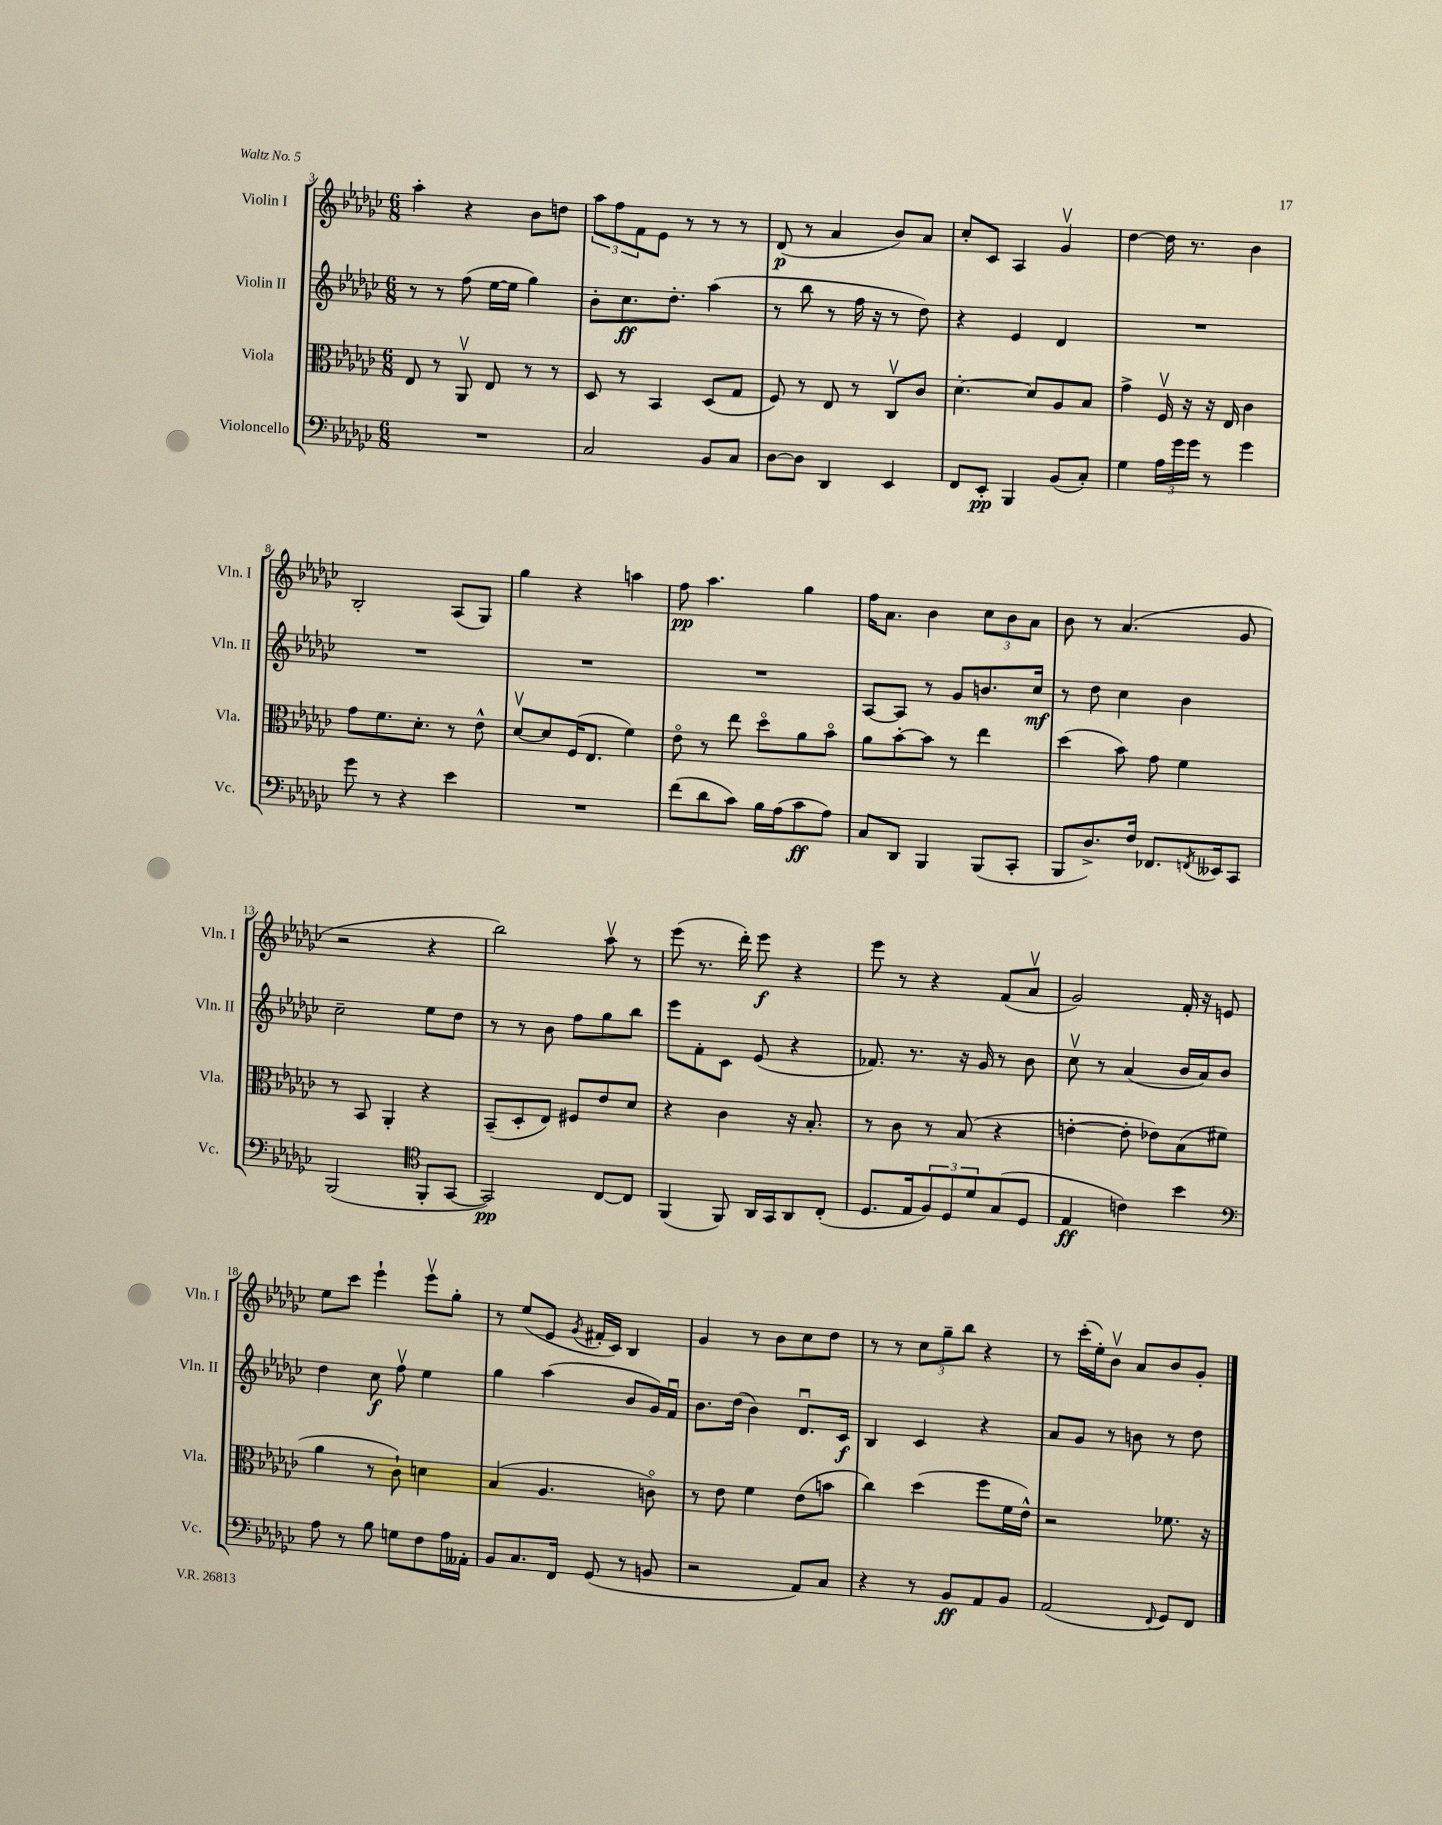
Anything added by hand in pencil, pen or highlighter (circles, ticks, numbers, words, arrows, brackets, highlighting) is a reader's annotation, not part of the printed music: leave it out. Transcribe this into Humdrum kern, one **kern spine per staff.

**kern	**kern	**kern	**kern
*staff4	*staff3	*staff2	*staff1
*clefF4	*clefC3	*clefG2	*clefG2
*k[b-e-a-d-g-c-]	*k[b-e-a-d-g-c-]	*k[b-e-a-d-g-c-]	*k[b-e-a-d-g-c-]
*M6/8	*M6/8	*M6/8	*M6/8
2.r	8E-/	8r	4aa-'\
.	8r	8r	.
.	8AA-v/	(8ff\	4r
.	8E-/	[16ee-\LL	.
.	.	16ee-\]JJ	.
.	8r	4gg-\)	8b-\L
.	8r	.	8dd\J
=	=	=	=
2C-/	8D-/	8b-'\L	12aa-\L
.	.	.	12ff\
.	8r	8.cc-\	.
.	.	.	12f\
.	4BB-/	.	8e-\J
.	.	8.dd-'\J	.
.	.	.	8r
8BB-/L	(8D-/L	(4aa-\	8r
8C-/J	8G-/J	.	8r
=	=	=	=
[8D-\L	8F/)	8r	(8d-/
8D-\]J	8r	8bb-\	8r
4DD-/	8E-/	8r	4a-/
.	8r	16ff\	.
.	.	16r	.
4EE-/	8C-v/L	8r	8b-/L)
.	8c-/J	8dd-\)	8a-/J
=	=	=	=
8FF/L	[4.d-'\	4r	8cc-'/L
8EE-'/J	.	.	8c-/J
4BBB-/	.	4e-/	4A-/
.	8d-/]L	.	.
(8BB-/L	8A-/	4d-/	4g-v/
8C-'/J)	8B-/J	.	.
=	=	=	=
4G-\	4g-^\	2.r	[4dd-\
24A-\LL	16Fv/	.	16dd-\]
24g-\	.	.	.
.	16r	.	8.r
24g-\JJ	.	.	.
8r	16r	.	.
.	16E-/	.	.
4g-\	4c-\	.	4b-\
=	=	=	=
8g-\	8g-\L	2.r	2B-'/
8r	8.f\	.	.
4r	.	.	.
.	8.d-'\J	.	.
4e-\	8r	.	(8A-/L
.	8e-^^\	.	8G-/J)
=	=	=	=
2.r	[8d-v/L	2.r	4gg-\
.	8d-/]	.	.
.	(16F/K	.	4r
.	8.E-/J	.	.
.	4f\)	.	4aa\
=	=	=	=
(8f\L	8e-o\	2.r	8ff\
8d-\	8r	.	4.aa-\
8c-\J)	8ee-\	.	.
16B-\LL	8dd-o\L	.	.
(16A-\J	.	.	.
8c-\	8a-\	.	4gg-\
8A-\J)	8b-o\J	.	.
=	=	=	=
8C-/L	8a-\L	[8A-/L	16ff\LK
.	.	.	8.a-\J
8DD-/J	[8b-'\	8A-/]J	.
4BBB-/	8b-\]J	8r	4b-\
.	8r	8g-/L	.
(8BBB-/L	4ee-\	8.b/	12cc-\L
.	.	.	12b-\
8CC-'/J	.	.	.
.	.	.	12a-\J
.	.	16cc-/Jk	.
=	=	=	=
8BBB-/L	(4dd-\	8r	8b-\
8.D-^/)	.	8dd-\	8r
.	8b-\)	4cc-\	(4.a-/
16F/Jk	.	.	.
8.FF-/L	8g-\	.	.
.	4f\	4b-\	.
8qFF/	.	.	.
16EE--/k	.	.	.
8CC-/J	.	.	8g-/
=	=	=	=
(2BBB-/	8r	2cc-~\	2r
.	8BB-/	.	.
.	4AA-'/	.	.
*clefC4	*	*	*
8FF'/L	4r	8ee-\L	4r
[8GG-/J	.	8dd-\J	.
=	=	=	=
2GG-/])	(8BB-~/L	8r	2bb-\)
.	8D-'/	8r	.
.	8E-/J)	8b-\	.
.	8F#/L	8ff\L	.
[8C-/L	8e-/	8gg-\	8aa-v\
8C-/]J	8d-/J	8bb-\J	8r
=	=	=	=
(4FF/	4r	8eee-\L	(8eee-\
.	.	8f'\	8.r
8FF/)	4c-\	8c-\J	.
.	.	.	16ddd-'\)
16AA-/LL	.	(8e-/	8eee-\
16GG-/J	.	.	.
8AA-/	16r	4r	4r
.	8.B-'/	.	.
(8C-'/J	.	.	.
=	=	=	=
8.D-/L	8r	8.f-/)	8eee-\
.	8c-\	.	8r
16E-/k	.	8.r	.
12F/)	8r	.	4r
12D-/	.	.	.
.	(8B-/	16r	.
12d-/	.	.	.
.	.	16g-/	.
(8G-/	4r	8r	(8f/L
8D-/J	.	8b-\	8a-v/J
=	=	=	=
4E-/	[4e'\	8cc-v\	2g-/)
.	.	8r	.
4c\)	8e'\]	(4a-/	.
.	8e-\L)	.	.
4b-\	(8B-\	16b-/LL	16f'/
.	.	16a-/J)	16r
.	8f#\J	8b-/J	8e/
=	=	=	=
*clefF4	*	*	*
8A-\	4a-\	4dd-\	8ee-\L
8r	.	.	8ccc-\J
8B-\	8r	8cc-\	4eee-`\
8G\L	8c-`\)	8ffv\	.
8F\	4d\	4ee-\	8eee-v\L
16A-\L	.	.	8gg-'\J
16AA--'\JJ	.	.	.
=	=	=	=
8BB-/L	(4B-/	4gg-\	8r
8.C-/	.	.	(8ee-/L
.	4.A-/	(4aa-\	8e-/J
16FF/Jk	.	.	.
.	.	.	8qg-/
(8GG-/	.	.	16f#'/LL
.	.	.	16c-/JJ)
8r	.	8b-/L	4B-/
8BB/	8co\)	16g-/L)	.
.	.	16fu/JJ	.
=	=	=	=
2r	8r	8.b-\L	4g-/
.	8e-\	.	.
.	.	(16dd-\Jk	.
.	4f\	4b-\)	8r
.	.	.	8b-\L
8AA-/L)	(8e-\L	8.d-u/L	8cc-\
8C-/J	8b\J	.	8dd-\J
.	.	16c-/Jk	.
=	=	=	=
4r	4cc-\)	4B-/	8r
.	.	.	8r
8r	(4dd-\	4c-/	12cc-\L
.	.	.	12gg-~\
8BB-/L	.	.	.
.	.	.	12bb-\J
8AA-/	8ff\L	4r	4r
8BB-/J	16f\L	.	.
.	16e-^^\JJ)	.	.
=	=	=	=
(2AA-/	2r	8a-/L	8r
.	.	8g-/J	(16ccc-'\LL
.	.	.	16ee-'\J)
.	.	8r	8b-v\J
.	.	8b\	8a-/L
8qqFF/	.	.	.
8GG-/L)	8.f-\	8r	8b-/
8FF/J	.	8dd-\	8g-'/J
.	16r	.	.
==	==	==	==
*-	*-	*-	*-
